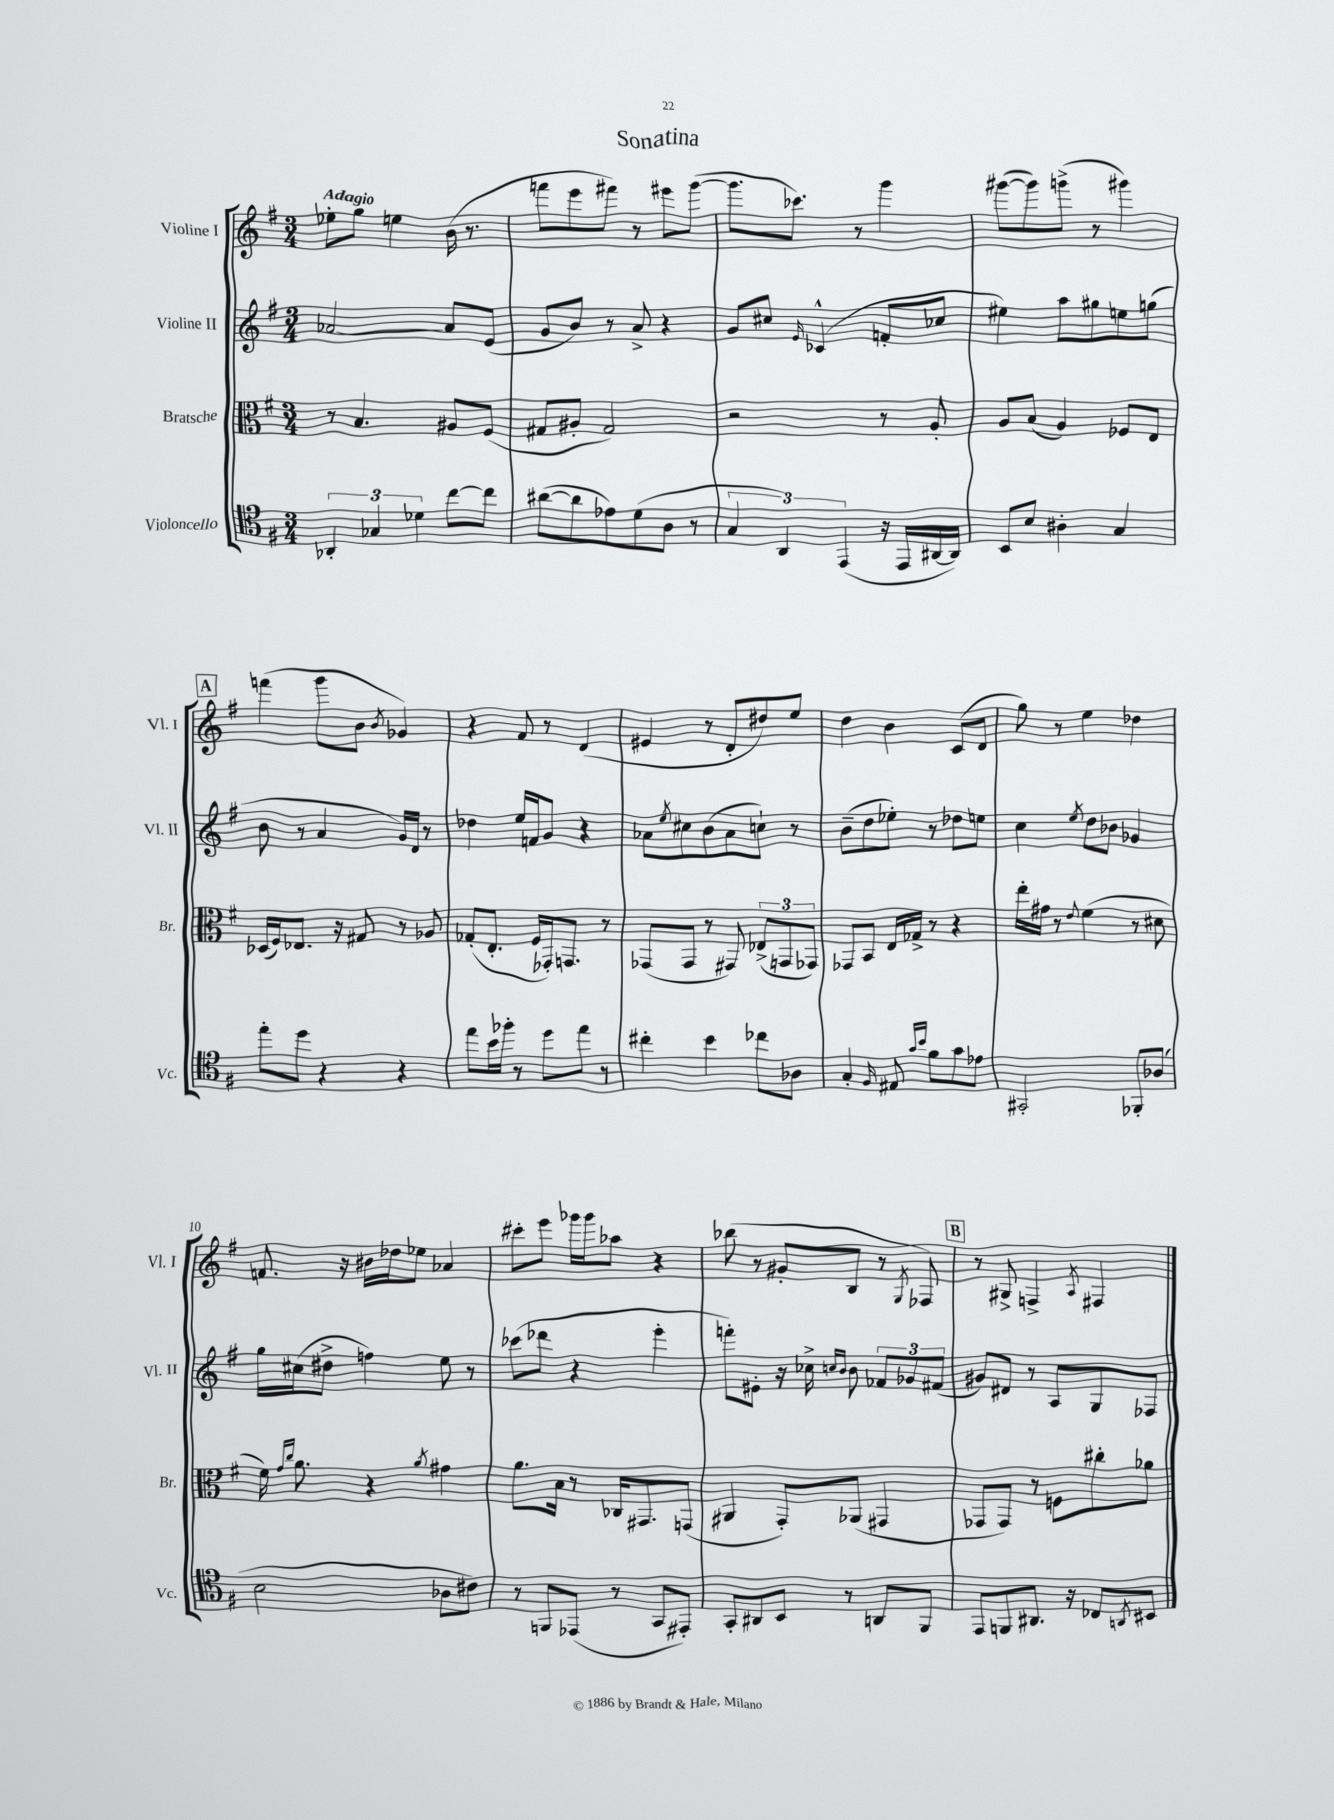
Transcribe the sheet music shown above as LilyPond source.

\header { title = "Sonatina" }
<<
\new StaffGroup <<
\new Staff = "s0" \with { instrumentName = "Violine I" shortInstrumentName = "Vl. I" } {
    \clef treble \key g \major \numericTimeSignature \time 3/4 \tempo "Adagio"
    ees''8-. g''8 e''4 b'16( r8. |
    f'''8 e'''8 fis'''8) r8 eis'''8 g'''8~( |
    g'''8. ces'''8.) r8 g'''4 |
    gis'''8~( gis'''8) g'''8->( r8 gis'''4) |
    \mark \markup { \box "A" } f'''4( g'''8 b'8 \acciaccatura { b'8 } ges'4) |
    r4 fis'8 r8 d'4( |
    eis'4 r8 d'8-. dis''8) e''8 |
    d''4 b'4 c'8( d'8 |
    g''8) r8 e''4 des''4 |
    f'8. r16 bis'16 des''16 ees''8 aes'4 |
    cis'''8-. e'''8 ges'''16 ges'''16 aes''8 r4 |
    bes''8( r8 gis'8-. b8 r8 \acciaccatura { g8 } fes8) |
    \mark \markup { \box "B" } r8 gis8-> f4-> \acciaccatura { a8 } fis4 \bar "|." |
}
\new Staff = "s1" \with { instrumentName = "Violine II" shortInstrumentName = "Vl. II" } {
    \clef treble \key g \major \numericTimeSignature \time 3/4
    aes'2~ aes'8 e'8( |
    g'8 b'8) r8 a'8-> r4 |
    g'8 cis''8 \grace { e'16 } ces'4-^( f'8-. ces''8 |
    eis''4) a''8 gis''8 e''8 g''8( |
    \mark \markup { \box "A" } b'8 r8 a'4 g'16) d'16 r8 |
    des''4 e''16 f'16 g'8 r4 |
    aes'8 \acciaccatura { e''8 } cis''8 b'8( aes'8 c''8-!) r8 |
    b'8--( d''8 ees''8-.) r8 des''8 e''8 |
    c''4 \acciaccatura { e''8 } d''8 bes'8 ges'4 |
    g''16 cis''16( dis''8-> f''4) e''8 r8 |
    ces'''8( des'''8 r4 e'''4-. |
    f'''8-.) eis'8-. r16 ces''16-> \grace { c''16 b'16 } b'8 \tuplet 3/2 { fes'8 ges'8 fis'8( } |
    \mark \markup { \box "B" } gis'8) dis'8 r8 a8 g8 fes8 \bar "|." |
}
\new Staff = "s2" \with { instrumentName = "Bratsche" shortInstrumentName = "Br." } {
    \clef alto \key g \major \numericTimeSignature \time 3/4
    r8 b4. ais8 fis8( |
    gis8 ais8-. gis2) |
    r2 r8 a8-. |
    a8 b8( a4) fes8 e8 |
    \mark \markup { \box "A" } des16( fis16) ees8. r16 gis8 r8 aes8 |
    ges8-.( e8.-. fis16 ges,16-.) g,8. r8 |
    ges,8( ges,8 r8 gis,8) \tuplet 3/2 { ees8->( g,8 ges,8) } |
    ges,8 b,8 e16 ges16-> r8 r4 |
    e''16-. gis'16 r8 \appoggiatura { e'8 } fis'4( r8 dis'8 |
    fis'16) \grace { g'16 c''16 } a'8. r4 \acciaccatura { a'8 } gis'4 |
    a'8. b16 r8 ces16 gis,8. g,8( |
    ais,4 g,8-.) aes,8( gis,4 |
    \mark \markup { \box "B" } ges,8 ges,8) r8 f8 cis''8-. aes'8 \bar "|." |
}
\new Staff = "s3" \with { instrumentName = "Violoncello" shortInstrumentName = "Vc." } {
    \clef tenor \key g \major \numericTimeSignature \time 3/4
    \tuplet 3/2 { aes,4-. ges4 des'4 } c''8~ c''8 |
    ais'8~( ais'8 ees'8) d'8( a8 r8 |
    \tuplet 3/2 { g4 a,4) e,4( } r16 e,16 ais,16~ ais,16) |
    b,8 b8 ais4-. g4 |
    \mark \markup { \box "A" } e''8-. d''8 r4 r4 |
    e''8 b'16 fes''16-. r8 d''8 e''8 r8 |
    cis''4-. b'4 ces''8 aes8 |
    g4-. \grace { fis16 } eis8 \grace { g'16 b'16 } fis'8 g'8 ees'8 |
    gis,2-. fes,8-. aes8( |
    b2 aes8 cis'8) |
    r8 f,8 ees,8( r8 g,8 eis,8-.) |
    g,8-. ais,8 b,8 r8 a,8 fis,8 |
    \mark \markup { \box "B" } e,8 f,8 ais,8. r16 ces8 \acciaccatura { a,8 } bis,8 \bar "|." |
}
>>
>>
